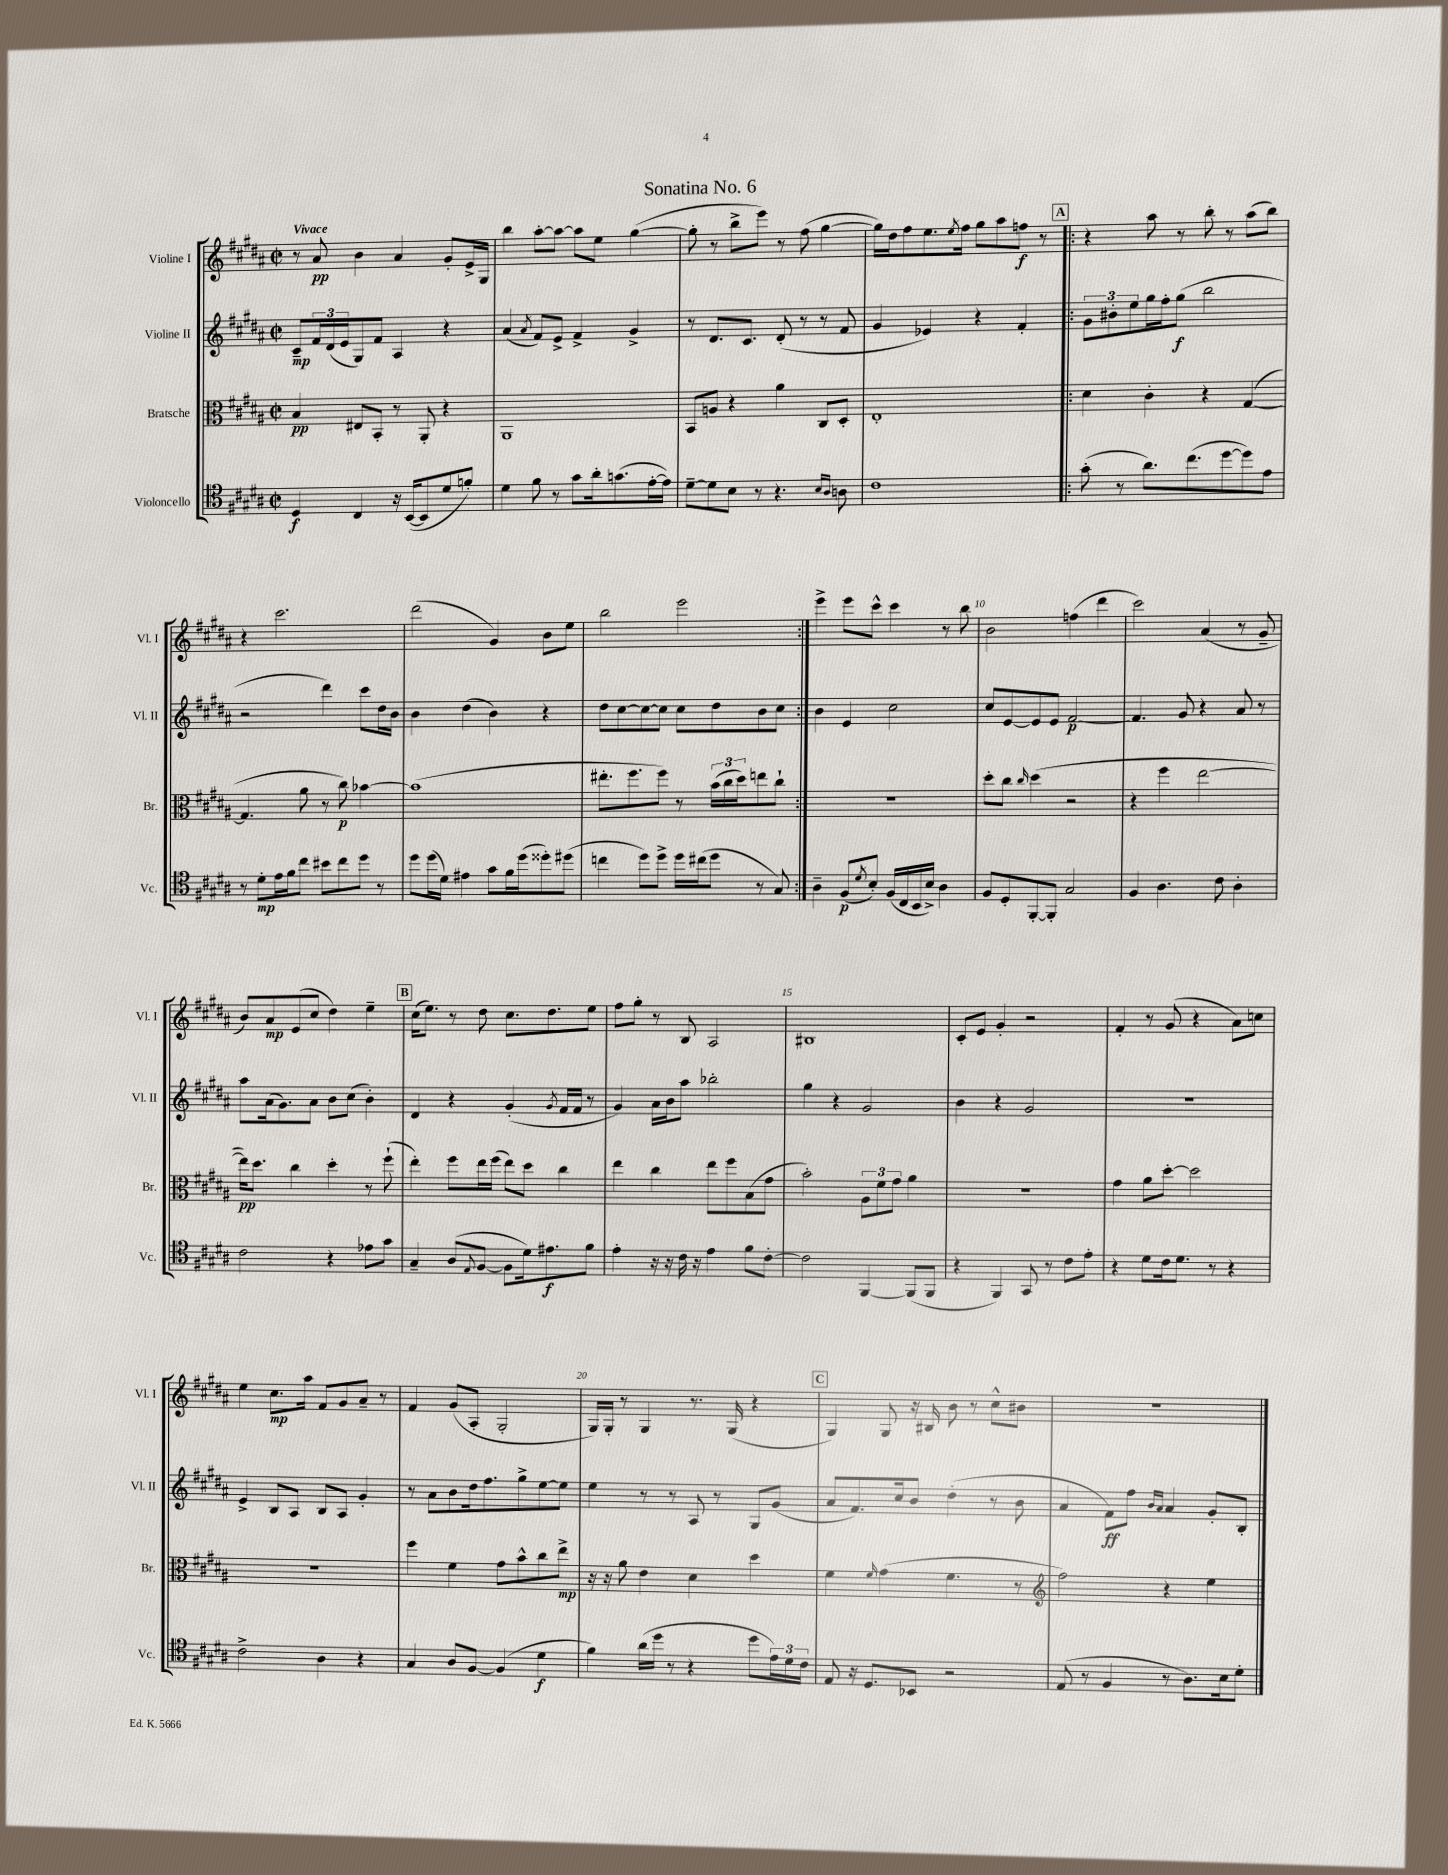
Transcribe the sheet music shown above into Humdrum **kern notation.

**kern	**kern	**kern	**kern
*staff4	*staff3	*staff2	*staff1
*clefC4	*clefC3	*clefG2	*clefG2
*k[f#c#g#d#a#]	*k[f#c#g#d#a#]	*k[f#c#g#d#a#]	*k[f#c#g#d#a#]
*M2/2	*M2/2	*M2/2	*M2/2
*met(c|)	*met(c|)	*met(c|)	*met(c|)
4D#	4B	8c#~	8r
.	.	24f#	8a#
.	.	(24d#	.
.	.	24e	.
4C#	8E#	8G#)	4b
.	8BB'	8f#	.
16r	8r	4A#	4a#
([16BB	.	.	.
8BB]	8AA#'	.	.
8d#	4r	4r	8g#'
8f')	.	.	16e^
.	.	.	16G#
=	=	=	=
4d#	1AA#	(4a#	4bb
.	.	8qa#	.
8f#	.	8f#)	[8aa#'
8r	.	8e^	8aa#_
8g#	.	4f#^	8aa#]
16a#'	.	.	8ee
(8.g	.	.	.
.	.	4g#^	([4gg#
[16e'	.	.	.
16e])	.	.	.
=	=	=	=
[8d#~	8BB	8r	8gg#']
8d#]	8A	8.d#	8r
8B	4r	.	8bb^
.	.	8.c#	.
8r	.	.	8eee)
4.r	4a#	(8d#'	8r
.	.	8r	(8ff#
.	8C#	8r	[4gg#
16qqB	.	.	.
16qqA#	.	.	.
8A	8D#'	8f#	.
=	=	=	=
1c#	1E'	4g#	16gg#])
.	.	.	16dd#
.	.	.	8ff#
.	.	4e-)	8.ee
.	.	.	8qee
.	.	.	16ff#
.	.	4r	8gg#
.	.	.	8aa#
.	.	4f#'	8ff
.	.	.	8r
=!|:	=!|:	=!|:	=!|:
(8g#'	4d#	12g#	4r
.	.	12b#'	.
8r	.	.	.
.	.	12ee	.
8.a#)	4c#'	16gg#	8aa#
.	.	16ff#'	.
.	.	(8gg#	8r
(8.cc#	.	.	.
.	4r	2bb	8bb'
[8dd#	.	.	8r
8dd#])	([4G#	.	(8aa#
8e	.	.	8bb)
=	=	=	=
8r	4.G#]	2r	4r
8d#'	.	.	.
16e	.	.	2.ccc#
16f#	.	.	.
8cc#	8a#	.	.
8b#	8r	4ddd#)	.
8cc#	8cc#)	.	.
8dd#	[4b-	8ccc#	.
8r	.	16dd#	.
.	.	16b	.
=	=	=	=
8dd#	(1b-]	4b	(2ddd#
(16dd#	.	.	.
16d#)	.	.	.
4e#	.	(4dd#	.
8g#	.	4b)	4g#)
16f#	.	.	.
(16dd#	.	.	.
8dd##')	.	4r	8b
(8dd#	.	.	8ee
=	=	=	=
4cc	8.ee#'	8dd#	2bb
.	.	[8cc#	.
.	8.ff#	.	.
8dd#)	.	8cc#_	.
8dd#^	8ff#)	8cc#]	.
16dd#	8r	8cc#	2eee
(16cc#	.	.	.
8dd#	(24b	8dd#	.
.	24cc#	.	.
.	24dd#)	.	.
8r	8ee	8b	.
8G#)	8cc#`	8cc#	.
=:|!	=:|!	=:|!	=:|!
4A#~	1r	4b	4eee^
(8F#	.	4e	8eee
8qd#	.	.	.
8B')	.	.	8ccc#^^
(16F#	.	2cc#	4ccc#
16C#	.	.	.
16BB	.	.	.
16B^)	.	.	.
4A#	.	.	8r
.	.	.	8bb
=	=	=	=
8F#	8dd#'	8cc#	2b
8D#'	8cc#	[8e	.
.	16qqcc#	.	.
[8FF#'	(4dd#	8e]	.
8FF#']	.	8e	.
2G#	2r	[2f#	(4ff
.	.	.	4ddd#
=	=	=	=
4F#	4r	4.f#]	2ccc#)
4.A#	4ff#	.	.
.	.	8g#	.
.	[2ee	4r	(4a#
8c#	.	.	.
4A#'	.	8a#	8r
.	.	8r	8g#~
=	=	=	=
2c#	16ee])	8aa#	8b)
.	8.dd#	.	.
.	.	(16a#	8a#
.	.	8.g#)	.
.	4cc#	.	(8e
.	.	8a#	8cc#
4r	4dd#'	8b	4dd#)
.	.	(8cc#	.
8e-	8r	4b')	4ee~
8g#	(8ff#`	.	.
=	=	=	=
4G#~	4ee')	4d#	(16cc#
.	.	.	8.ee)
(8A#	8ff#	4r	8r
8qqE	.	.	.
[8F#	16ee	.	8dd#
.	(16ff#	.	.
8F#]	8ee)	(4g#'	8.cc#
16d#)	8dd#	.	.
8.e#	.	.	8.dd#
.	.	8qg#	.
.	4cc#	16f#	.
.	.	16f#	.
8f#	.	8r	8ee
=	=	=	=
4e'	4ee	4g#)	8ff#
.	.	.	8gg#'
16r	4cc#	16a#	8r
16r	.	16b	.
16c#	.	8aa#	8B
16r	.	.	.
4e	8ee	2bb-'	2A#
.	8ff#	.	.
8f#	(8B	.	.
[8c#'	8g#	.	.
=	=	=	=
2c#]	2b')	4gg#	1B#
.	.	4r	.
[4FF#	12A#	2g#	.
.	12f#	.	.
.	12g#	.	.
(8FF#]	4a#	.	.
8FF#	.	.	.
=	=	=	=
4r	1r	4b	8c#'
.	.	.	8e
4FF#)	.	4r	4g#'
8GG#	.	2g#	2r
8r	.	.	.
8c#	.	.	.
8e'	.	.	.
=	=	=	=
4r	4g#	1r	4f#'
8d#	8a#	.	8r
16c#	[8dd#'	.	(8g#
8.d#	.	.	.
.	2dd#]	.	4r
8r	.	.	.
4r	.	.	8a#)
.	.	.	8cc
=	=	=	=
2c#^	1r	4e^	4ee
.	.	8B	8.cc#
.	.	8A#	.
.	.	.	16aa#
4A#	.	8B	8f#
.	.	8A#	8g#
4r	.	4g#'	8a#~
.	.	.	8r
=	=	=	=
4G#	4ff#	8r	4f#
.	.	8a#	.
8A#	4f#	8b	(8g#
[8F#	.	16dd#	8A#'
.	.	8.ff#	.
(4F#]	8g#	.	2G#'
.	8b^^	8gg#^	.
4d#	8cc#	[8ee	.
.	8ee^	8ee]	.
=	=	=	=
4f#)	16r	4ee	16G#)
.	16r	.	16G#'
.	8a#	.	8r
(16a#	4e	8r	4G#
16dd#	.	.	.
8r	.	8r	.
4r	4d#	8A#	8.r
.	.	8r	.
.	.	.	(16G#
8dd#	4dd#	8G#	4r
24e)	.	(8g#	.
24d#	.	.	.
24c#	.	.	.
=	=	=	=
8E	4f#	8a#	4G#)
16r	.	8.f#)	.
8.D#	.	.	.
.	16qqf#	.	.
.	(4g#	.	8G#
.	.	16cc#	.
8BB-	.	8b	16r
.	.	.	16B#
2r	4.f#	(4dd#'	8b
.	.	.	8r
.	.	8r	8cc#^^
.	8r	8b	8b#
=	=	=	=
*	*clefG2	*	*
(8E	2ff#)	4a#	1r
8r	.	.	.
4F#	.	8f#)	.
.	.	8ff#	.
.	.	16qqb	.
.	.	16qqa#	.
8r	4r	4a#	.
8.A#)	.	.	.
.	4ee	8g#'	.
16B	.	.	.
8d#'	.	8B'	.
==	==	==	==
*-	*-	*-	*-
